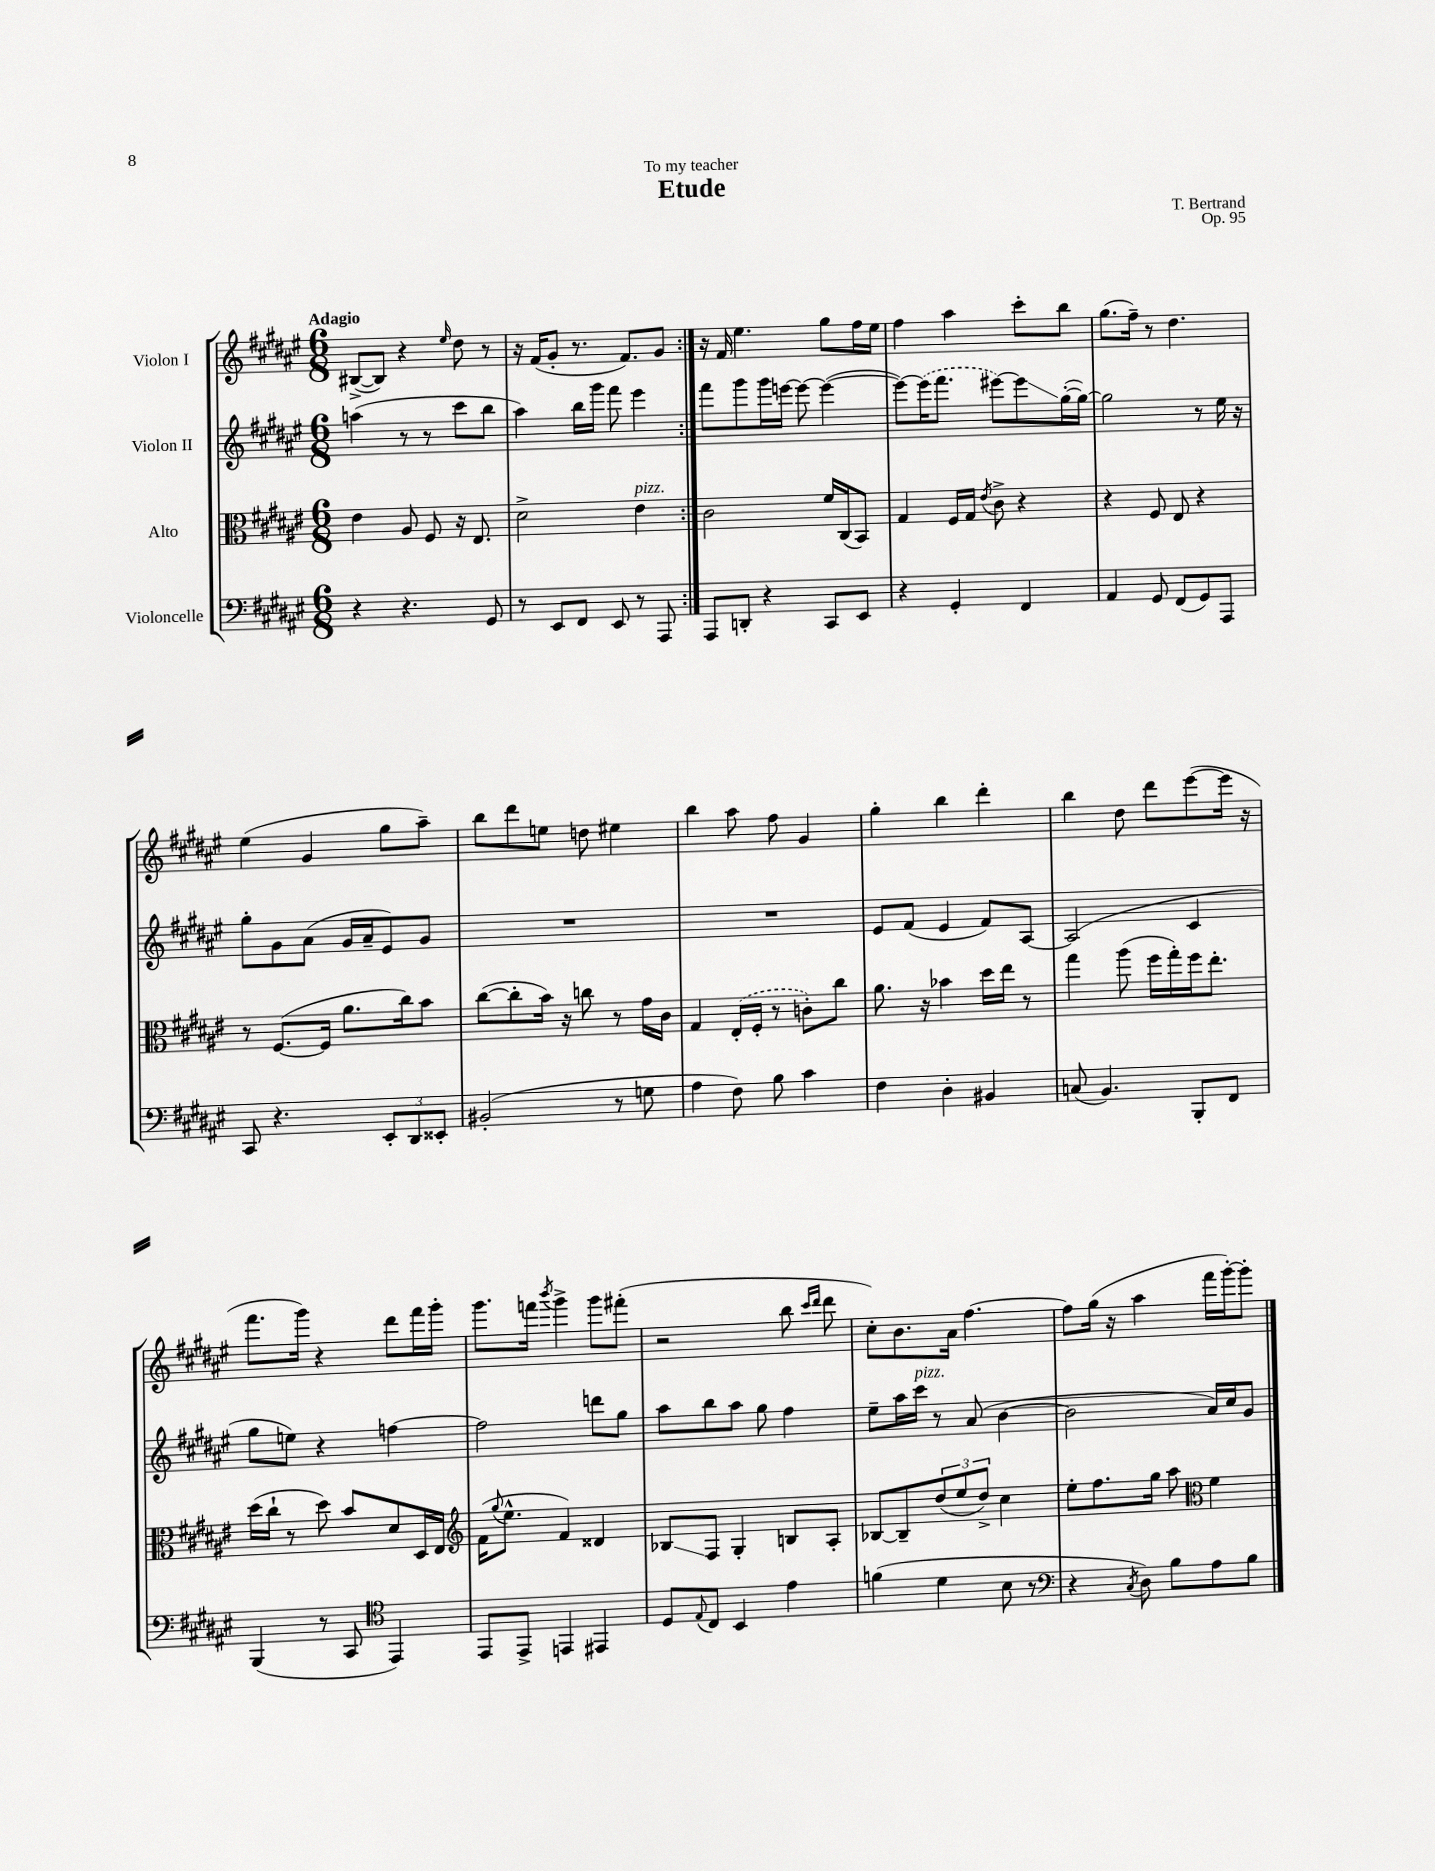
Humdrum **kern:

**kern	**kern	**kern	**kern
*staff4	*staff3	*staff2	*staff1
*clefF4	*clefC3	*clefG2	*clefG2
*k[f#c#g#d#a#e#]	*k[f#c#g#d#a#e#]	*k[f#c#g#d#a#e#]	*k[f#c#g#d#a#e#]
*M6/8	*M6/8	*M6/8	*M6/8
4r	4e#	(4aa	([8B#^
.	.	.	8B#])
4.r	8A#	8r	4r
.	8F#	8r	.
.	.	.	16qqee#
.	16r	8ccc#	8dd#
.	8.E#	.	.
8GG#	.	8bb	8r
=	=	=	=
8r	2d#^	4aa#)	16r
.	.	.	(16f#
8EE#	.	.	8g#'
8FF#	.	16bb	8.r
.	.	16ggg#	.
8EE#	.	8fff#	.
.	.	.	8.f#)
8r	4e#	4eee#	.
8AAA#	.	.	8g#
=:|!	=:|!	=:|!	=:|!
8AAA#	2c#	8fff#	16r
.	.	.	16f#
8DD'	.	8ggg#	4.ee#
4r	.	16ggg#	.
.	.	[16eee	.
.	.	8eee_	.
8CC#	16f#	(4eee_	8gg#
.	(16C#	.	.
8EE#	8BB)	.	16ff#
.	.	.	16ee#
=	=	=	=
4r	4G#	8eee_)	4ff#
.	.	(16eee]	.
.	.	8.fff#	.
4GG#'	16F#	.	4aa#
.	16G#	.	.
.	8qe#	.	.
.	8c#^	[8eee#)	.
4FF#	4r	8eee#]	8ccc#'
.	.	([16gg#'	8bb
.	.	16gg#_)	.
=	=	=	=
4AA#	4r	2gg#]	(8.gg#
.	.	.	16ff#~)
8GG#	8F#	.	8r
(8FF#	8E#	.	4.dd#
8GG#)	4r	8r	.
8AAA#	.	16ee#	.
.	.	16r	.
=	=	=	=
8CC#	8r	8gg#'	(4ee#
4.r	([8.F#	8g#	.
.	.	(8a#	4g#
.	16F#]	.	.
.	8.a#	16g#	.
.	.	16a#~	.
12EE#'	.	8e#)	8gg#
.	16cc#)	.	.
12DD#	.	.	.
.	8b	8g#	8aa#~)
12EE##'	.	.	.
=	=	=	=
(2BB#'	([8cc#	2.r	8bb
.	8cc#']	.	8ddd#
.	16b)	.	8ee
.	16r	.	.
.	8cc	.	8dd
8r	8r	.	4ee#
8G	16g#	.	.
.	16c#	.	.
=	=	=	=
4A#	4G#	2.r	4bb
8F#)	(16E#'	.	8aa#
.	16F#'	.	.
8B	8r	.	8ff#
4c#	8c')	.	4g#
.	8cc#	.	.
=	=	=	=
4F#	8.a#	8e#	4gg#'
.	.	(8f#	.
.	16r	.	.
4D#'	4b-	4e#	4bb
4BB#	16dd#	8f#)	4ddd#'
.	16ee#	.	.
.	8r	[8A#	.
=	=	=	=
(8C	4gg#	(2A#]	4bb
4.BB)	.	.	.
.	(8aa#	.	8dd#
.	16ff#	.	8ddd#
.	16gg#')	.	.
8BBB'	16ff#	4c#	([8eee#
.	8.ee#'	.	.
8FF#	.	.	16eee#]
.	.	.	16r
=	=	=	=
(4BBB	(16dd#	8gg#	8.fff#
.	16cc#`	.	.
.	8r	8ee)	.
.	.	.	16ggg#)
8r	8dd#)	4r	4r
8CC#	8b	.	.
*clefC4	*	*	*
4EE#)	8d#	[4ff	8ddd#
.	16D#	.	16fff#
.	16E#	.	16ggg#'
=	=	=	=
*	*clefG2	*	*
8EE#	(16f#	2ff]	8.ggg#
.	8qqgg#	.	.
.	8.ee#^^	.	.
8EE#^	.	.	.
.	.	.	16fff
.	.	.	8qbbb
4EE	4f#)	.	4ggg#^
4EE#	4d##	8ddd	8ggg#
.	.	8gg#	(8fff#'
=	=	=	=
8D#	8B-	8aa#	2r
8qqE#	.	.	.
8C#	8F#	8bb	.
4BB	4G#'	8aa#	.
.	.	8gg#	.
4e#	8B	4ff#	8bb
.	.	.	16qqccc#
.	.	.	16qqddd#
.	8A#'	.	8ddd#
=	=	=	=
(4f	[8B-	8ee#~	8cc#')
.	8B-~]	16aa#	8.b
.	.	16ccc#	.
4d#	(12dd#	8r	.
.	.	.	16a#
.	12ee#	.	.
.	.	(8a#	[4.ff#
.	12dd#^)	.	.
8B	4cc#	[4b	.
8r	.	.	.
=	=	=	=
*clefF4	*	*	*
4r	8ee#'	2b]	8ff#]
.	8.ff#	.	(16gg#
.	.	.	16r
8qC#	.	.	.
8D#)	.	.	4aa#
.	16gg#	.	.
8B	8aa#	.	.
*	*clefC3	*	*
8A#	4f#	16a#)	16fff#
.	.	16cc#	[16ggg#')
8B	.	8g#	8ggg#']
==	==	==	==
*-	*-	*-	*-
